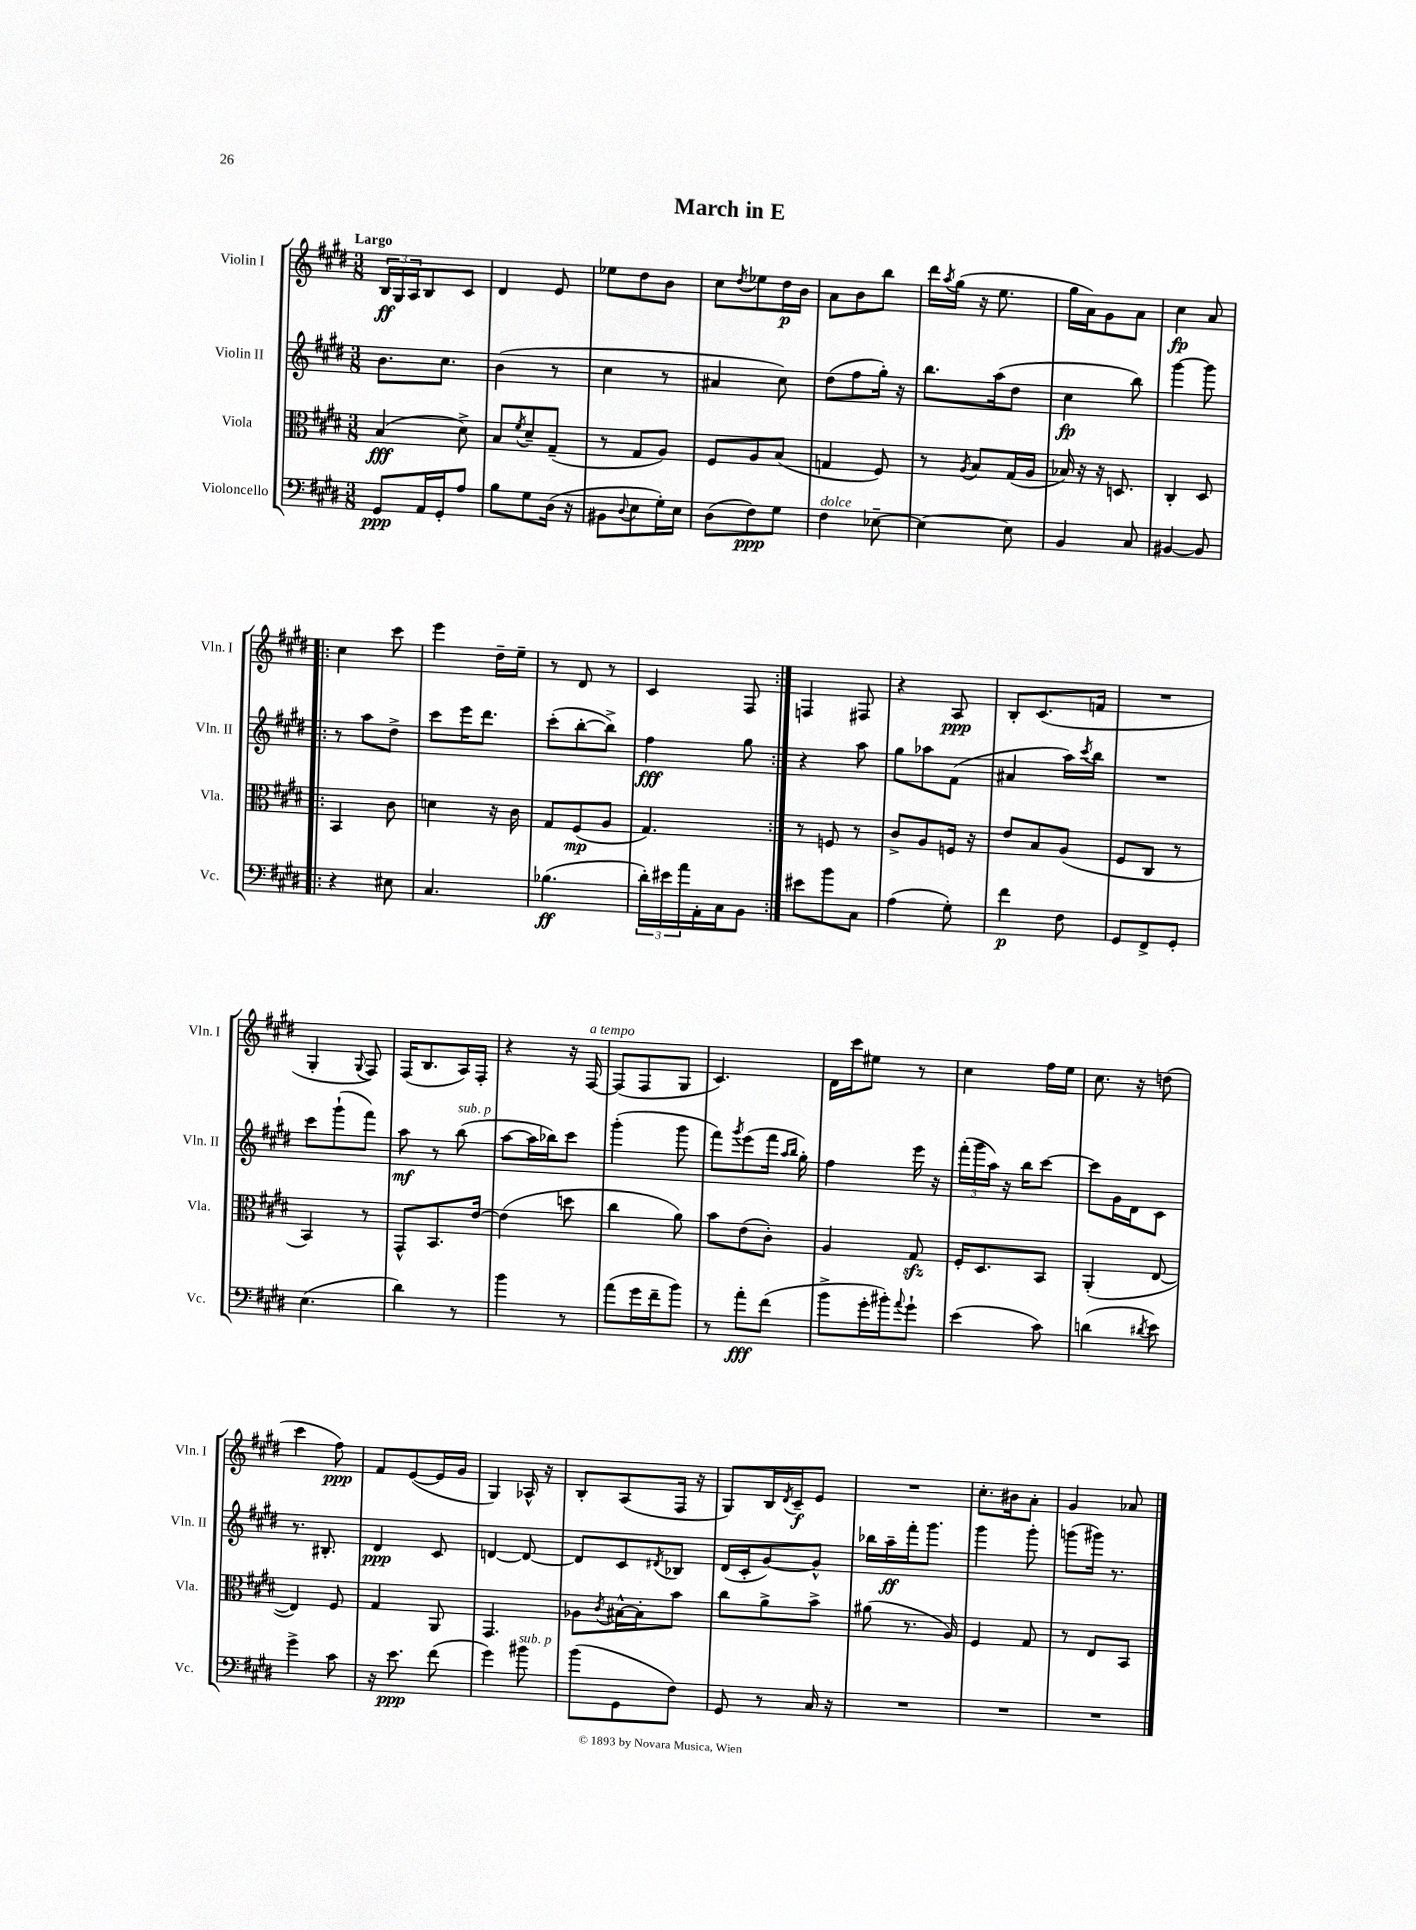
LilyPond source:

\header { title = "March in E" }
<<
\new StaffGroup <<
\new Staff = "s0" \with { instrumentName = "Violin I" shortInstrumentName = "Vln. I" } {
    \clef treble \key e \major \numericTimeSignature \time 3/8 \tempo "Largo"
    \tuplet 3/2 { b16\ff gis16 a16 } b8 cis'8 |
    dis'4 e'8 |
    ees''8 dis''8 b'8 |
    cis''8 \acciaccatura { dis''8 } ees''8 dis''16\p b'16 |
    a'8 b'8 b''8 |
    dis'''16 \acciaccatura { a''8 } gis''16( r16 e''8. |
    gis''16 a'16) gis'8 a'8 |
    cis''4\fp a'8 |
    \repeat volta 2 { cis''4 cis'''8 |
    e'''4 dis''16-- e''16-- |
    r8 dis'8 r8 |
    cis'4 fis8 | }
    f4 fis8 |
    r4 a8\ppp |
    b8-. cis'8.( f'16 |
    R4. |
    gis4-. \appoggiatura { gis8 } fis8) |
    fis16( b8. a16) fis16-. |
    r4 r16 fis16~^\markup { \italic "a tempo" } |
    fis8( fis8 gis8 |
    cis'4.) |
    dis'16 cis'''16 eis''8 r8 |
    cis''4 fis''16 e''16 |
    cis''8. r16 d''8( |
    cis'''4 fis''8\ppp) |
    fis'8 e'8~( e'16 gis'16 |
    gis4) aes16-^ r16 |
    b8-. a8( fis16 r16 |
    gis8) b16 \acciaccatura { dis'8 } cis'16--\f e'8 |
    R4. |
    cis''8.-. bis'16 a'8-. |
    gis'4 aes'8 \bar "|." |
}
\new Staff = "s1" \with { instrumentName = "Violin II" shortInstrumentName = "Vln. II" } {
    \clef treble \key e \major \numericTimeSignature \time 3/8
    b'8. cis''8. |
    b'4( r8 |
    cis''4 r8 |
    ais'4 cis''8) |
    dis''8( fis''8 gis''16-.) r16 |
    b''8. a''16( dis''8 |
    cis''4\fp b''8) |
    gis'''4~ gis'''8 |
    \repeat volta 2 { r8 a''8 dis''8-> |
    cis'''8 e'''16 dis'''8. |
    cis'''8-.( b''8~-. b''8->) |
    fis''4\fff gis''8 | }
    r4 a''8 |
    gis''8 aes''8 fis'8( |
    ais'4 a''16) \acciaccatura { cis'''8 } b''16 |
    R4. |
    cis'''8 gis'''8-!( fis'''8) |
    a''8\mf r8 b''8^\markup { \italic "sub. p" }( |
    a''8~ a''16 bes''16) cis'''8 |
    gis'''4-.( gis'''8 |
    fis'''8) \acciaccatura { gis'''8 } e'''8( fis'''16 \grace { a''16 b''16 } gis''16-.) |
    fis''4 e'''16 r16 |
    \tuplet 3/2 { fis'''16-.( gis'''16 a''16) } r16 b''16 cis'''8~ |
    cis'''8 gis'16 dis'16 cis'8 |
    r8. bis8.-. |
    dis'4\ppp cis'8 |
    d'4~ d'8~ |
    d'8 cis'8 \acciaccatura { dis'8 } bes8 |
    dis'16( cis'16-. gis'8~) gis'8-^ |
    bes''16 a''16--\ff fis'''16-. gis'''8. |
    gis'''4 gis'''8-. |
    g'''8( gis'''16) r8. \bar "|." |
}
\new Staff = "s2" \with { instrumentName = "Viola" shortInstrumentName = "Vla." } {
    \clef alto \key e \major \numericTimeSignature \time 3/8
    b4\fff( dis'8->) |
    b8 \acciaccatura { fis'8 } dis'8-- gis8--( |
    r8 gis8 a8) |
    fis8 a8 b8( |
    g4 fis8) |
    r8 \acciaccatura { a8 } b8 gis16( a16 |
    bes16) r16 r16 d8. |
    cis4-. dis8 |
    \repeat volta 2 { b,4 cis'8 |
    d'4 r16 cis'16 |
    gis8 fis8\mp( a8 |
    gis4.) | }
    r8 f8 r8 |
    cis'8-> a8 f16 r16 |
    e'8 b8 a8( |
    fis8 cis8 r8 |
    b,4) r8 |
    gis,8-^ b,8. e'16~ |
    e'4( d''8 |
    cis''4 a'8) |
    b'8 e'8( cis'8-.) |
    a4 gis8\sfz |
    fis16-. dis8. b,8 |
    a,4-.( e8~ |
    e4) fis8 |
    gis4 a,8 |
    gis,4. |
    aes8 \acciaccatura { cis'8 } bis16~-^ bis16-. b'8 |
    cis''8 a'8-> b'8-> |
    ais'8( r8. a16) |
    fis4 gis8 |
    r8 e8 b,8 \bar "|." |
}
\new Staff = "s3" \with { instrumentName = "Violoncello" shortInstrumentName = "Vc." } {
    \clef bass \key e \major \numericTimeSignature \time 3/8
    gis,8\ppp a,16 gis,16-. a8 |
    b8 gis8 dis16( r16 |
    bis,8 \appoggiatura { dis8 } e8 gis16-.) e16 |
    dis8( fis8\ppp) gis8 |
    fis4^\markup { \italic "dolce" } ees8~-- |
    ees4~ ees8 |
    b,4 cis8 |
    bis,4~ bis,8 |
    \repeat volta 2 { r4 eis8 |
    cis4. |
    bes4.\ff( |
    \tuplet 3/2 { dis'16-.) eis'16 a'16 } a,16-. cis16 b,8 | }
    eis'8 b'8 cis8 |
    a4( gis8-.) |
    fis'4\p fis8 |
    gis,8 fis,8-> gis,8-. |
    e4.( |
    dis'4) r8 |
    b'4 r8 |
    a'8( gis'16 fis'16-- b'8) |
    r8 a'8-.\fff fis'8( |
    b'8-> gis'16-. bis'16-.) \appoggiatura { a'8 } gis'8-! |
    e'4( cis'8) |
    d'4( \acciaccatura { dis'8 } e'8) |
    gis'4-> cis'8 |
    r16 e'8.\ppp fis'8( |
    gis'4) bis'8^\markup { \italic "sub. p" } |
    b'8( gis,8 fis8) |
    gis,8 r8 cis16 r16 |
    R4. |
    R4. |
    R4. \bar "|." |
}
>>
>>
\layout { \context { \Score \remove "Bar_number_engraver" } }
